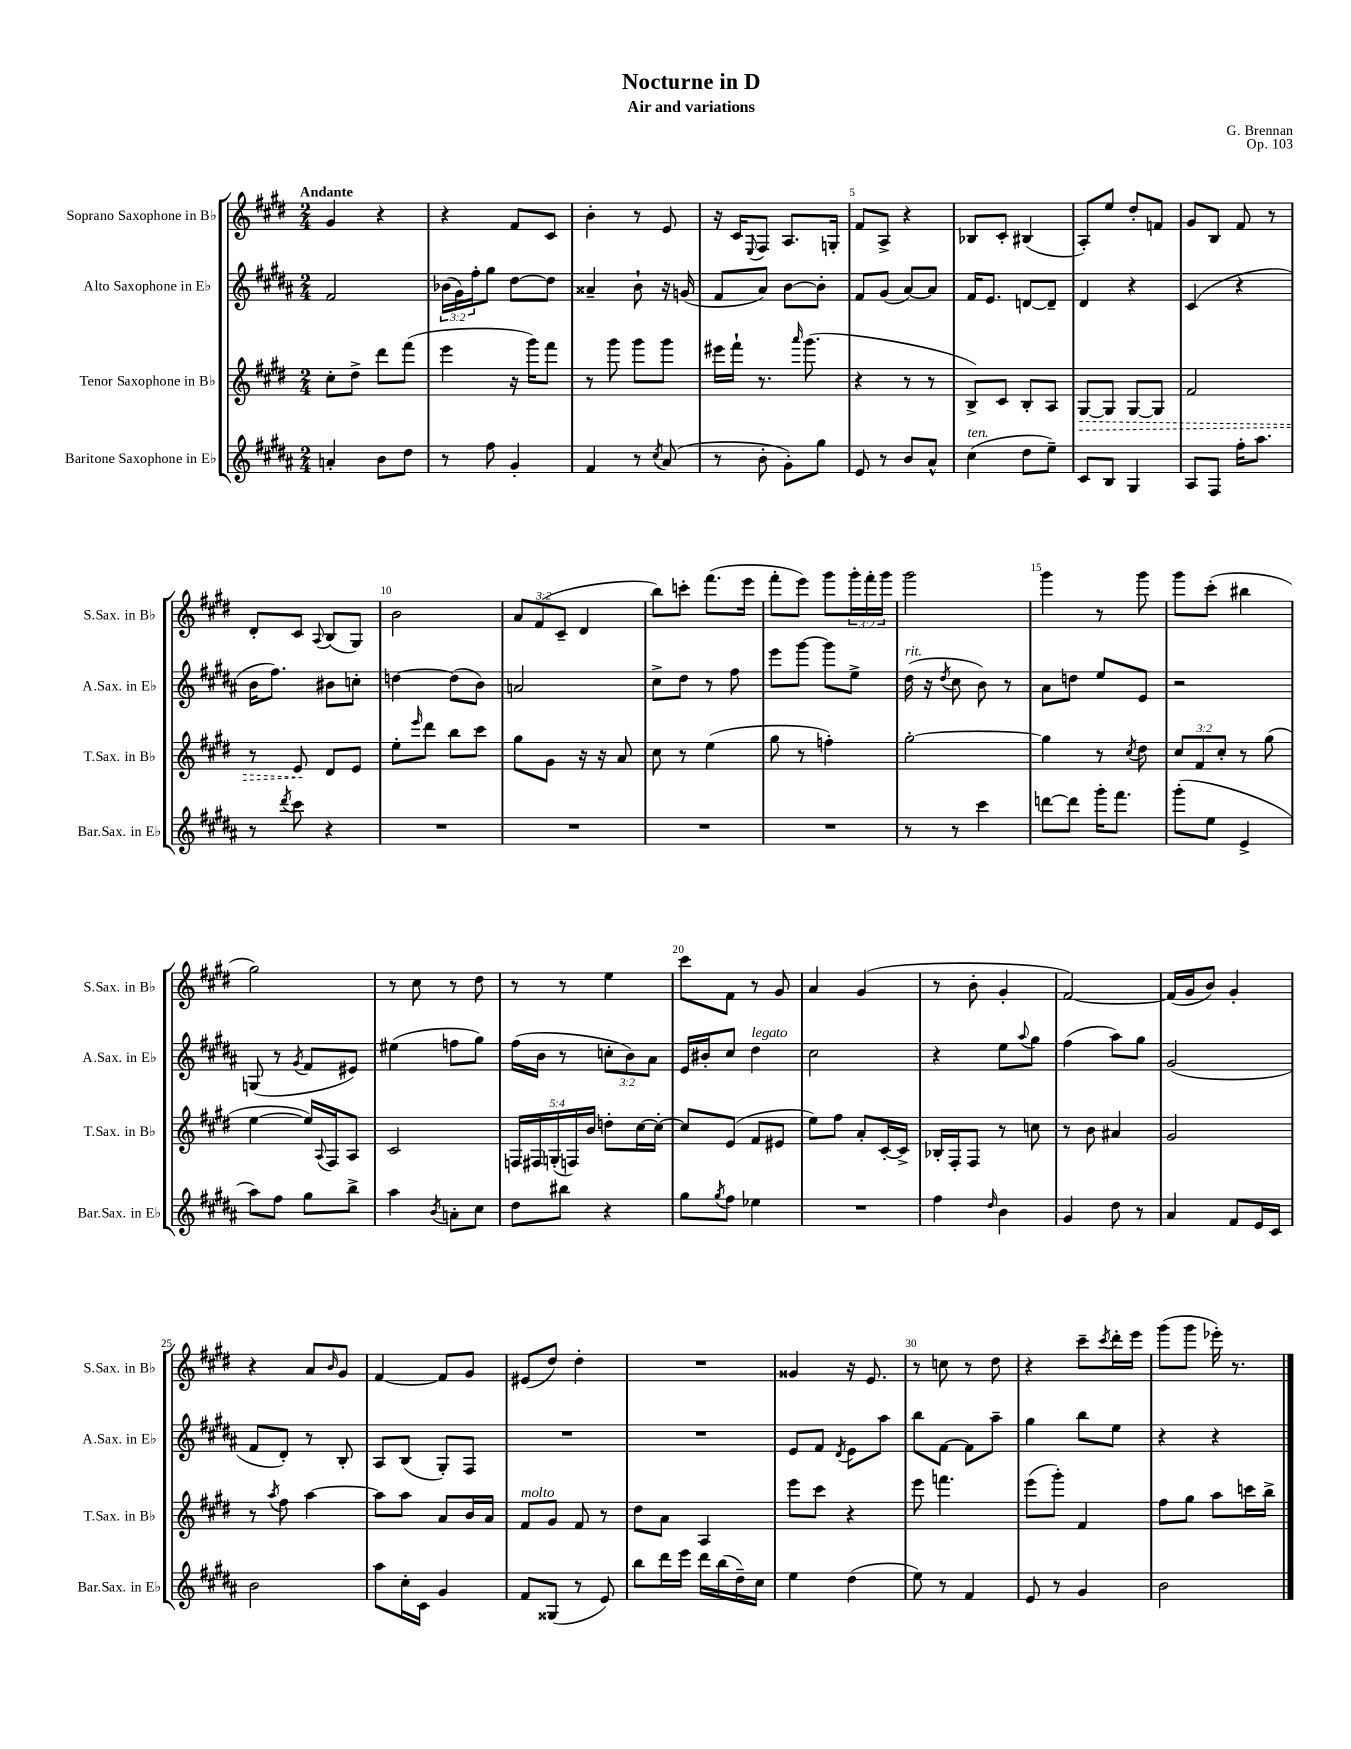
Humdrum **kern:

**kern	**kern	**kern	**kern
*staff4	*staff3	*staff2	*staff1
*clefG2	*clefG2	*clefG2	*clefG2
*k[f#c#g#d#a#]	*k[f#c#g#d#]	*k[f#c#g#d#a#]	*k[f#c#g#d#]
*M2/4	*M2/4	*M2/4	*M2/4
4a'/	8cc#'\L	2f#/	4g#/
.	8dd#^\J	.	.
8b\L	8ddd#\L	.	4r
8dd#\J	(8fff#\J	.	.
=	=	=	=
8r	4eee\	(24b-\LL	4r
.	.	24g#\)	.
.	.	24ff#'\J	.
8ff#\	.	8gg#\J	.
4g#'/	16r	[8dd#\L	8f#/L
.	16ggg#\LK)	.	.
.	8fff#\J	8dd#\]J	8c#/J
=	=	=	=
4f#/	8r	4a##~/	4b'\
.	8ggg#\	.	.
8r	8ggg#\L	8b`\	8r
8qcc#/	.	.	.
(8a#/	8ggg#\J	16r	8e/
.	.	(16g/	.
=	=	=	=
8r	16eee#\LL	8f#/L	16r
.	16fff#`\JJ	.	16c#/LK
.	.	.	8qqE/
8b'\	8.r	8a#/J)	8F#/J
8g#'\L)	.	[8b\L	8.A/L
.	16qqaaa/	.	.
.	(8.ggg#\	.	.
8gg#\J	.	8b'\]J	.
.	.	.	16G'/Jk
=	=	=	=
8e/	4r	8f#/L	8f#/L
8r	.	(8g#/J	8A^/J
8b/L	8r	[8a#/L)	4r
8a#^^/J	8r	8a#/]J	.
=	=	=	=
(4cc#\	8B^/L)	16f#/LK	8B-/L
.	.	8.e/J	.
.	8c#/J	.	8c#'/J
8dd#\L	8B'/L	[8d/L	(4B#/
8ee~\J)	8A/J	8d~/]J	.
=	=	=	=
8c#/L	[8G#/L	4d#/	8A'/L)
8B/J	8G#/]J	.	8ee/J
4G#/	[8G#/L	4r	8dd#'/L
.	8G#/]J	.	8f/J
=	=	=	=
8A#/L	2f#/	(4c#/	8g#/L
8F#/J	.	.	8B/J
16ff#'\LK	.	4r	8f#/
8.aa#\J	.	.	.
.	.	.	8r
=	=	=	=
8r	8r	16b\LK	8d#'/L
.	.	8.ff#\J)	.
8qddd#/	.	.	.
8ccc#\	8e/	.	8c#/J
.	.	.	8qqA/
4r	8d#/L	8b#\L	(8B/L
.	8e/J	8cc'\J	8G#/J)
=	=	=	=
2r	8ee'\L	[4dd\	2b\
.	16qqeee/	.	.
.	8ddd#\J	.	.
.	8bb\L	(8dd\]L	.
.	8ccc#\J	8b\J)	.
=	=	=	=
2r	8gg#\L	2a/	12a/L
.	.	.	(12f#/
.	8g#\J	.	.
.	.	.	12c#~/J
.	16r	.	4d#/
.	16r	.	.
.	8a/	.	.
=	=	=	=
2r	8cc#\	8cc#^\L	8bb\L)
.	8r	8dd#\J	8ccc'\J
.	(4ee\	8r	(8.fff#\L
.	.	8ff#\	.
.	.	.	16eee\Jk
=	=	=	=
2r	8gg#\	8eee\L	8fff#'\L
.	8r	[8ggg#\J	8eee\J)
.	4ff'\)	8ggg#\]L	8ggg#\L
.	.	8ee^\J	24ggg#'\L
.	.	.	24fff#'\
.	.	.	24ggg#\JJ
=	=	=	=
8r	[2gg#'\	(16dd#\	2ggg#\
.	.	16r	.
.	.	8qdd#/	.
8r	.	8cc#\	.
4ccc#\	.	8b\)	.
.	.	8r	.
=	=	=	=
[8ddd\L	4gg#\]	8a#\L	4ggg#\
8ddd\]J	.	8dd\J	.
16ggg#'\LK	8r	8ee/L	8r
8.fff#\J	.	.	.
.	8qcc#/	.	.
.	8dd#\	8e/J	8ggg#\
=	=	=	=
(8ggg#'\L	12cc#/L	2r	8ggg#\L
.	12f#/	.	.
8ee\J	.	.	(8ccc#'\J
.	12cc#'/J	.	.
4e^/	8r	.	4bb#\
.	(8gg#\	.	.
=	=	=	=
8aa#\L)	[4ee\	(8G/	2gg#\)
8ff#\J	.	8r	.
.	.	8qg#/	.
8gg#\L	16ee/]LL)	8f#/L	.
.	8qqA/	.	.
.	16F#/J	.	.
8bb^\J	8A/J	8e#/J)	.
=	=	=	=
4aa#\	2c#/	(4ee#\	8r
.	.	.	8cc#\
8qb/	.	.	.
8a'\L	.	8ff\L	8r
8cc#\J	.	8gg#\J)	8dd#\
=	=	=	=
8dd#\L	20F/LL	(16ff#\LL	8r
.	20F#/	.	.
.	.	16b\JJ	.
.	(20G'/	.	.
8bb#\J	.	8r	8r
.	20F/)	.	.
.	20b/JJ	.	.
4r	8dd'\L	12cc'\L	4ee\
.	.	12b\)	.
.	[16cc#\L	.	.
.	.	12a#\J	.
.	16cc#'\_JJ	.	.
=	=	=	=
8gg#\L	8cc#/]L	16e/LL	8ccc#\L
.	.	16b#'/J	.
8qgg#/	.	.	.
8ff#\J	(8e/J	8cc#/J	8f#\J
4ee-\	8f#/L	4dd#\	8r
.	8e#/J	.	8g#/
=	=	=	=
2r	8ee\L)	2cc#\	4a/
.	8ff#\J	.	.
.	8a'/L	.	(4g#/
.	[16c#'/L	.	.
.	16c#^/]JJ	.	.
=	=	=	=
4ff#\	16B-'/LL	4r	8r
.	16F#'/J	.	.
.	8F#/J	.	8b'\
16qqdd#/	.	.	.
4b\	8r	8ee\L	4g#'/
.	.	8qqaa#/	.
.	8cc\	8gg#\J	.
=	=	=	=
4g#/	8r	(4ff#\	[2f#/)
.	8b\	.	.
8dd#\	4a#/	8aa#\L)	.
8r	.	8gg#\J	.
=	=	=	=
4a#/	2g#/	(2g#/	(16f#/]LL
.	.	.	16g#/J
.	.	.	8b/J)
8f#/L	.	.	4g#'/
16e/L	.	.	.
16c#/JJ	.	.	.
=	=	=	=
2b\	8r	8f#/L	4r
.	8qaa/	.	.
.	8ff#\	8d#'/J)	.
.	[4aa\	8r	8a/L
.	.	.	16qqb/
.	.	8B'/	8g#/J
=	=	=	=
8aa#\L	8aa\]L	8A#/L	[4f#/
16cc#'\L	8aa\J	(8B/J	.
16c#\JJ	.	.	.
4g#/	8a/L	8G#'/L)	8f#/]L
.	16b/L	8F#/J	8g#/J
.	16a/JJ	.	.
=	=	=	=
8f#/L	8f#/L	2r	(8e#/L
(8G##/J	8g#/J	.	8dd#/J)
8r	8f#/	.	4dd#'\
8e/)	8r	.	.
=	=	=	=
8bb\L	8dd#\L	2r	2r
16ddd#\L	8a\J	.	.
16eee\JJ	.	.	.
16ddd#\LL	4A/	.	.
(16bb\	.	.	.
16dd#~\)	.	.	.
16cc#\JJ	.	.	.
=	=	=	=
4ee\	8eee\L	8e/L	4g##/
.	8ccc#\J	8f#/J	.
.	.	8qd#/	.
(4dd#\	4r	8e\L	16r
.	.	.	8.e/
.	.	8aa#\J	.
=	=	=	=
8ee\)	8eee\	8bb\L	8r
8r	4.fff\	[8f#\J	8cc\
4f#/	.	8f#\]L	8r
.	.	8aa#~\J	8dd#\
=	=	=	=
8e/	(8eee\L	4gg#\	4r
8r	8ggg#'\J)	.	.
4g#/	4f#/	8bb\L	8ccc#~\L
.	.	.	8qccc#/
.	.	8ee\J	16ddd#'\L
.	.	.	16eee\JJ
=	=	=	=
2b\	8ff#\L	4r	(8ggg#\L
.	8gg#\J	.	8ggg#\J
.	8aa\L	4r	16eee-'\)
.	.	.	8.r
.	16ccc\L	.	.
.	16bb^\JJ	.	.
==	==	==	==
*-	*-	*-	*-
